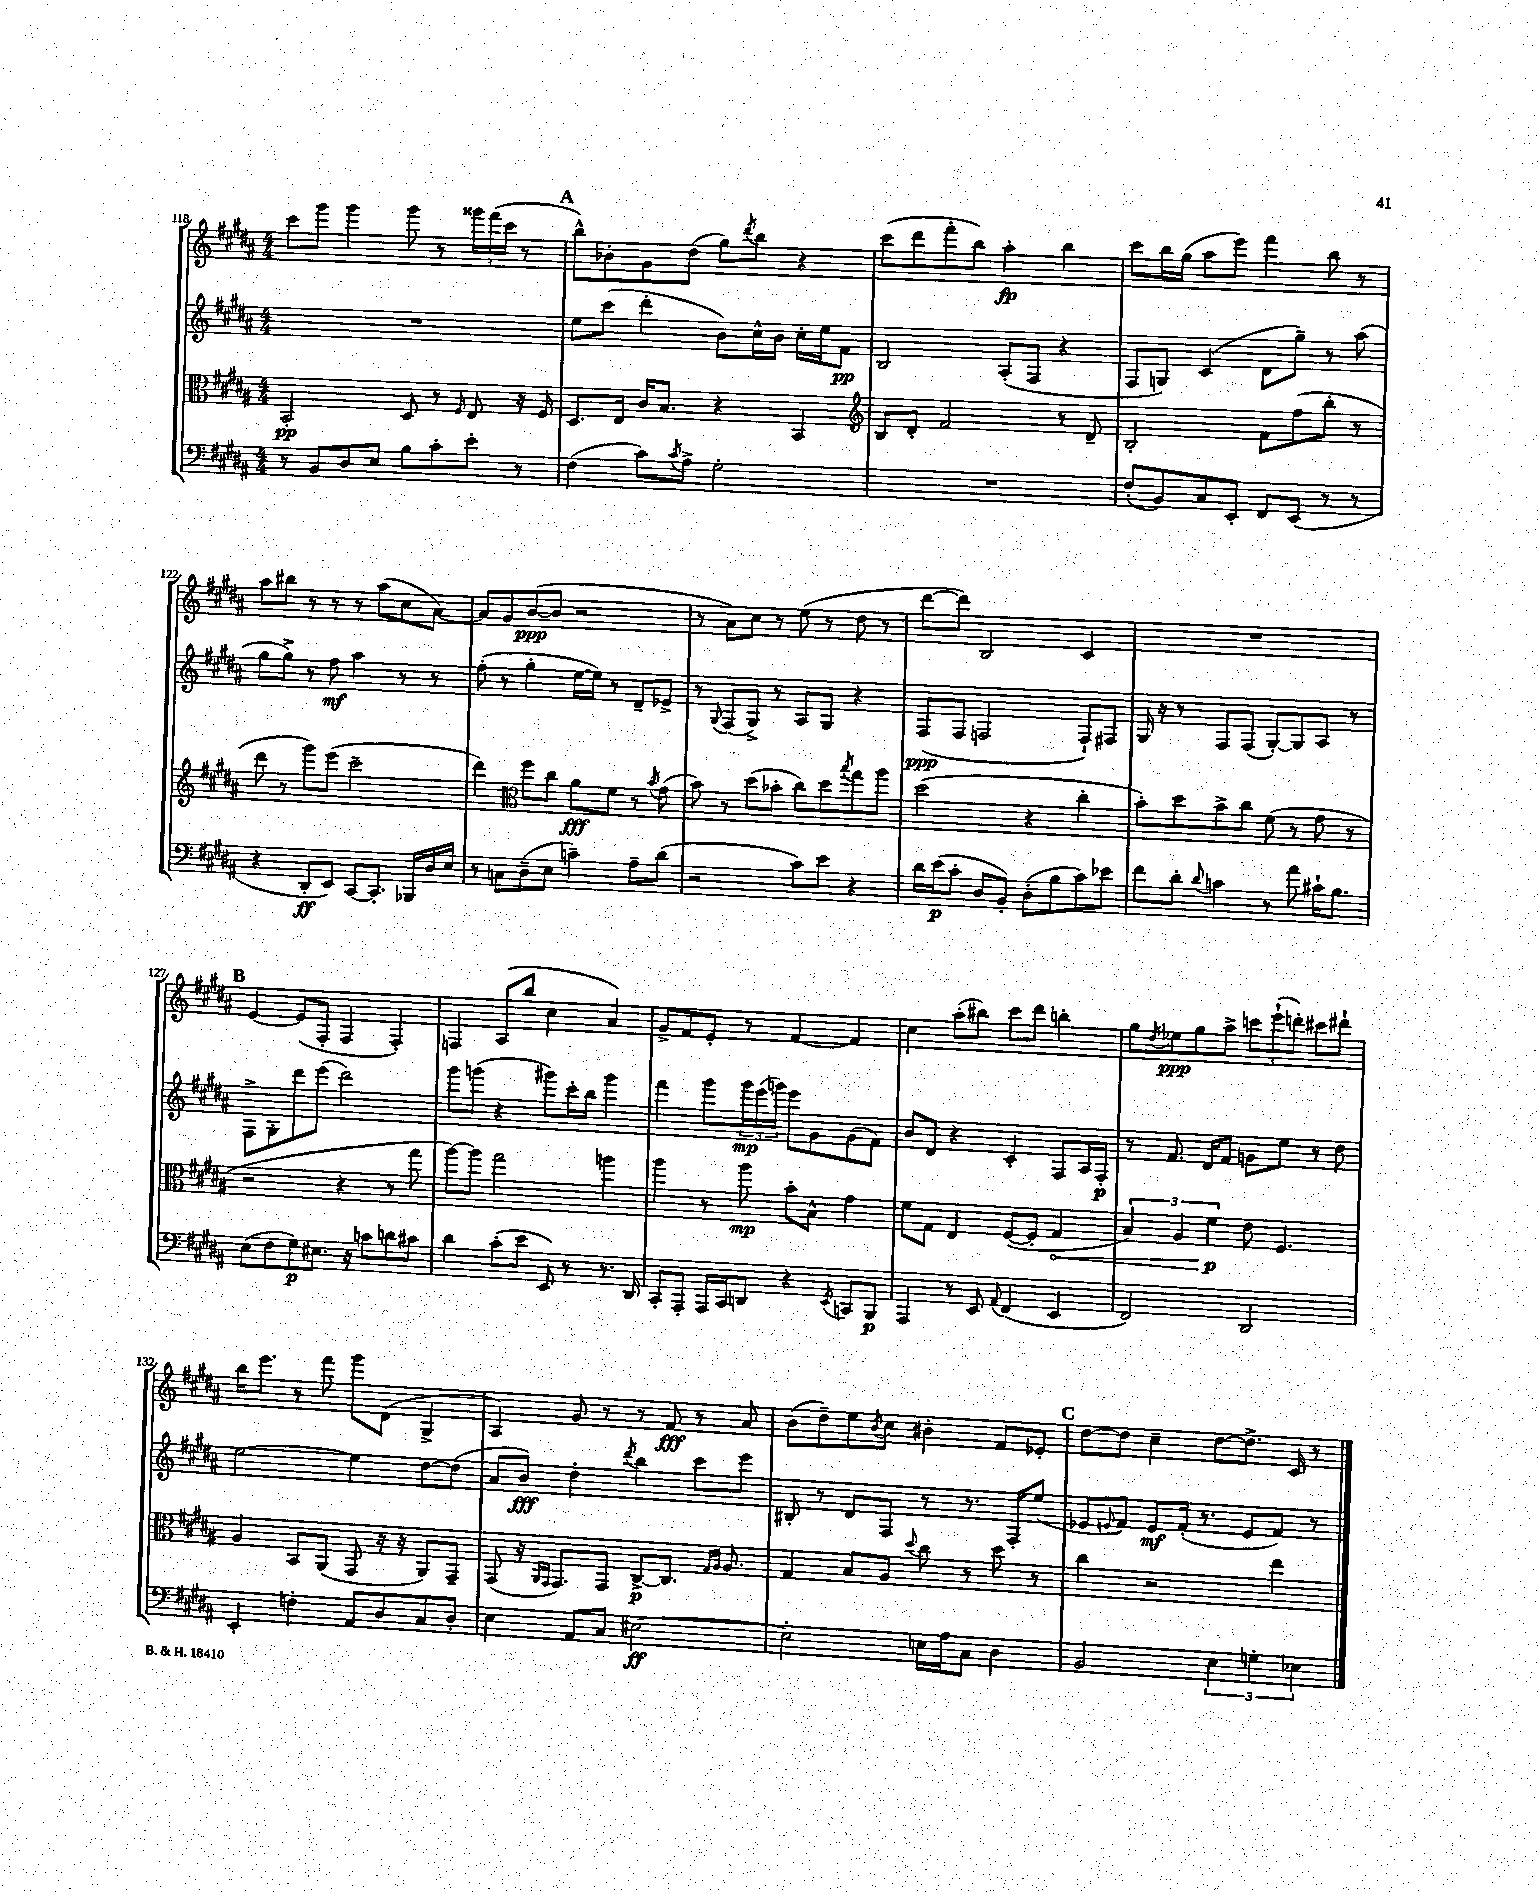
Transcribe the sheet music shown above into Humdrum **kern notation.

**kern	**kern	**kern	**kern
*staff4	*staff3	*staff2	*staff1
*clefF4	*clefC3	*clefG2	*clefG2
*k[f#c#g#d#a#]	*k[f#c#g#d#a#]	*k[f#c#g#d#a#]	*k[f#c#g#d#a#]
*M4/4	*M4/4	*M4/4	*M4/4
8r	2BB'/	1r	8ccc#\L
8BB/L	.	.	8ggg#\J
8D#/	.	.	4ggg#\
8E/J	.	.	.
8B\L	8D#/	.	8ggg#\
8c#'\	8r	.	8r
.	16qqF#/	.	.
8e'\J	8E/	.	24ggg##\LL
.	.	.	(24fff#\
.	.	.	24ccc#\JJ
8r	16r	.	8r
.	16F#/	.	.
=	=	=	=
(4F#\	8.D#/L	8ee\L	8bb^^\L)
.	.	(8ccc#\J	8b-'\
.	16E/Jk	.	.
8c#\L)	16c#/LK	4ddd#'\	8g#\
.	8.B/J	.	.
8qc#/	.	.	.
8A#^\J	.	.	(8dd#\J
2G#'\	4r	8b\L)	8gg#\L)
.	.	.	8qddd#/
.	.	16cc#^^\L	8bb\J
.	.	16b\JJ	.
.	4BB/	16cc#'\LL	4r
.	.	16ee\J	.
.	.	8f#\J	.
=	=	=	=
*	*clefG2	*	*
1r	8B/L	2B/	(8ccc#\L
.	8d#'/J	.	8ddd#\
.	2f#/	.	8fff#'\
.	.	.	8bb\J)
.	.	(8A#'/L	4aa#'\
.	.	8F#/J	.
.	8r	4r	4bb\
.	8d#~/	.	.
=	=	=	=
(8F#'/L	2B'/	8F#/L	8ccc#\L
8BB/)	.	8G/J)	16bb\L
.	.	.	(16gg#\JJ
8C#/	.	(4c#/	8aa#\L
8EE'/J	.	.	8eee\J)
8FF#/L	8f#\L	8d#\L	4fff#\
(8EE/J	(8ff#\	8gg#~\J)	.
8r	8bb'\J	8r	8bb\
8r	8r	(8aa#\	8r
=	=	=	=
4r	8ddd#\	8gg#\L	8aa#\L
.	8r	8gg#^\J)	8bb#\J
8DD#'/L	8ggg#\L)	8r	8r
8EE/J)	(8eee\J	8ff#\	8r
[8CC#/L	2ccc#~\	4aa#\	8r
8.CC#'/]J	.	.	(8aa#\L
.	.	8r	8cc#\
16BBB-/LL	.	.	.
16D#/	.	8r	[8a#\J)
16E/JJ	.	.	.
=	=	=	=
8r	4ddd#\)	(8ff#'\	8a#/]L
8C\L	.	8r	8g#/
*	*clefC3	*	*
(8D#~\	8ff#\L	4gg#'\	([8b/
8E\J	8cc#\J	.	8b/]J
4c~\)	8a#\L	[16ee\LL	2r
.	.	16ee\]JJ)	.
.	8f#\J	8r	.
8A#~\L	8r	8d#~/L	.
.	8qb/	.	.
(8d#\J	(8g#\	8e-^/J	.
=	=	=	=
2r	8b\)	8r	8r
.	.	8qqG#/	.
.	8r	(8F#/L	8a#\L)
.	(8dd#\L	8G#^/J)	8cc#\J
.	8b-'\J	8r	8r
8c#\L)	8cc#\L)	8A#/L	(8ee\
8e\J	8dd#\	8G#/J	8r
.	8qbb/	.	.
4r	8gg#\	4r	8dd#\
.	8aa#\J	.	8r
=	=	=	=
16d#\LL	(2dd#\	(8F#/L	[8ddd#\L
(16e\J	.	.	.
8c#'\J	.	8F#/J	8ddd#\]J)
8D#/L	.	2F/	2B/
8BB'/J)	.	.	.
(8D#'\L	4r	.	.
8B\	.	.	.
8c#\)	4cc#'\	8F`/L)	4c#/
8e-\J	.	8F#/J	.
=	=	=	=
8f#\L	8b'\L)	16G#/	1r
.	.	16r	.
8d#'\J	8dd#\	8r	.
8qqd#/	.	.	.
4c\	8b^\	8F#/L	.
.	8cc#\J	(8F#/J	.
8r	(8f#\	[8G#'/L)	.
8a#\	8r	8G#/]	.
16c#`\LK	8g#\	8A#/J	.
8.B\J	.	.	.
.	8r	8r	.
=	=	=	=
(8E\L	2r	8F#^\L	[4e/
8F#\	.	8G#'\	.
8G#\)	.	8ddd#\	(8e/]L
8.E#\J	.	(8eee\J	8F#'/J
.	4r	2ddd#\)	4F#/
16r	.	.	.
8c\L	.	.	.
8d\	8r	.	4F#'/)
8c#\J	8gg#\	.	.
=	=	=	=
4d#\	[8aa#\L)	8ggg#\L	4F/
.	8aa#\]J	(8ggg\J	.
(8c#'\L	2gg#\	4r	(8A#/L
8e\J	.	.	8bb/J
8EE/)	.	8ggg#\L)	4cc#\
8r	.	16ccc#'\L	.
.	.	16bb\JJ	.
8.r	4aa\	4ggg#\	4a#/)
16DD#/	.	.	.
=	=	=	=
8CC#'/L	4aa#\	4fff#\	8g#^/L
8AAA#'/J	.	.	8f#/
16AAA#/LL	8r	8ggg#\L	8e'/J
16CC#/J	.	.	.
8DD/J	8aa#\	24ggg#\L	8r
.	.	(24eee\	.
.	.	24ggg\JJ)	.
4r	8b'\L	8eee\L	[4f#/
.	8B^^\J	8g#\	.
8qEE/	.	.	.
8CC/L	4g#\	(8g#\	4f#/]
8BBB/J	.	8f#\J)	.
=	=	=	=
4AAA#/	8f#\L	8b/L	4cc#\
.	8G#\J	8d#/J	.
8r	4E/	4r	(8aa#'\L
8EE/	.	.	8bb#\J)
8qqAA#/	.	.	.
(4FF#/	([8F#/L	4c#'/	8ccc#\L
.	8F#'/]J	.	8ddd#\J
4EE/	4G#/	8F#/L	4bb'\
.	.	16A#/L	.
.	.	16F#'/JJ	.
=	=	=	=
2FF#/)	6B/)	8r	8gg#\L
.	.	.	8qdd#/
.	.	8.f#/	8ee-\
.	6A#/	.	.
.	.	.	8gg#\
.	.	16d#/LK	.
.	6f#\	.	.
.	.	8f#/J	8aa#^\J
2DD#/	8e\	8g\L	12ccc\L
.	.	.	(12eee`\
.	4.F#/	8ee\J	.
.	.	.	12ddd'\J)
.	.	8r	8ccc#\L
.	.	8dd#\	8ddd#`\J
=	=	=	=
4EE'/	4A#/	[2ee\	16bb\LK
.	.	.	8.eee\J
4F'\	8BB/L	.	8r
.	(8AA#/J	.	8fff#\
8AA#/L	8GG#/	4ee\]	8ggg#\L
8D#/	16r	.	(8d#\J
.	16r	.	.
8C#/	8AA#/L)	[8dd#\L	4G#^/
8D#'/J	8GG#~/J	(8dd#\]J	.
=	=	=	=
4E\	(8GG#/	8a#/L	4A#/)
.	16r	8b/J)	.
.	16qqAA#/LL	.	.
.	16qqGG#/JJ	.	.
.	8.GG#/L)	.	.
8AA#/L	.	4dd#'\	8g#/
8C#/J	8GG#/J	.	8r
.	.	8qddd#/	.
[2E#\	[8C#^/L	4bb\	8r
.	8.C#/]J	.	8f#/
.	.	8ccc#\L	8r
.	16qqG#/LL	.	.
.	16qqA#/JJ	.	.
.	8.A#/	.	.
.	.	8eee\J	8a#/
=	=	=	=
2E#'\]	4G#/	8B#'/	(8b\L
.	.	8r	8dd#~\)
.	8B/L	8d#/L	8ee\
.	.	.	8qb/
.	8A#/J	8F#/J	8cc#\J
.	8qqdd#/	.	.
16E\LL	8cc#\	8r	4b#'\
16A#\J	.	.	.
8C#\J	8r	8.r	.
4D#\	8dd#\	.	8f#/L
.	.	16F#'/LK	.
.	8r	(8ee/J	8e-'/J
=	=	=	=
2BB/	4cc#\	8e-/L	[8dd#\L
.	.	8qqe/	.
.	.	8f#/J)	8dd#\]J
.	2r	8e/L	4cc#~\
.	.	(16f#'/Jk	.
.	.	8.r	.
6E\	.	.	[8dd#\L
.	.	8e/L	8.dd#^\]J
6G'\	.	.	.
.	4ee\	8f#/J)	.
.	.	.	16c#/
6E-\	.	.	.
.	.	8r	8r
==	==	==	==
*-	*-	*-	*-
